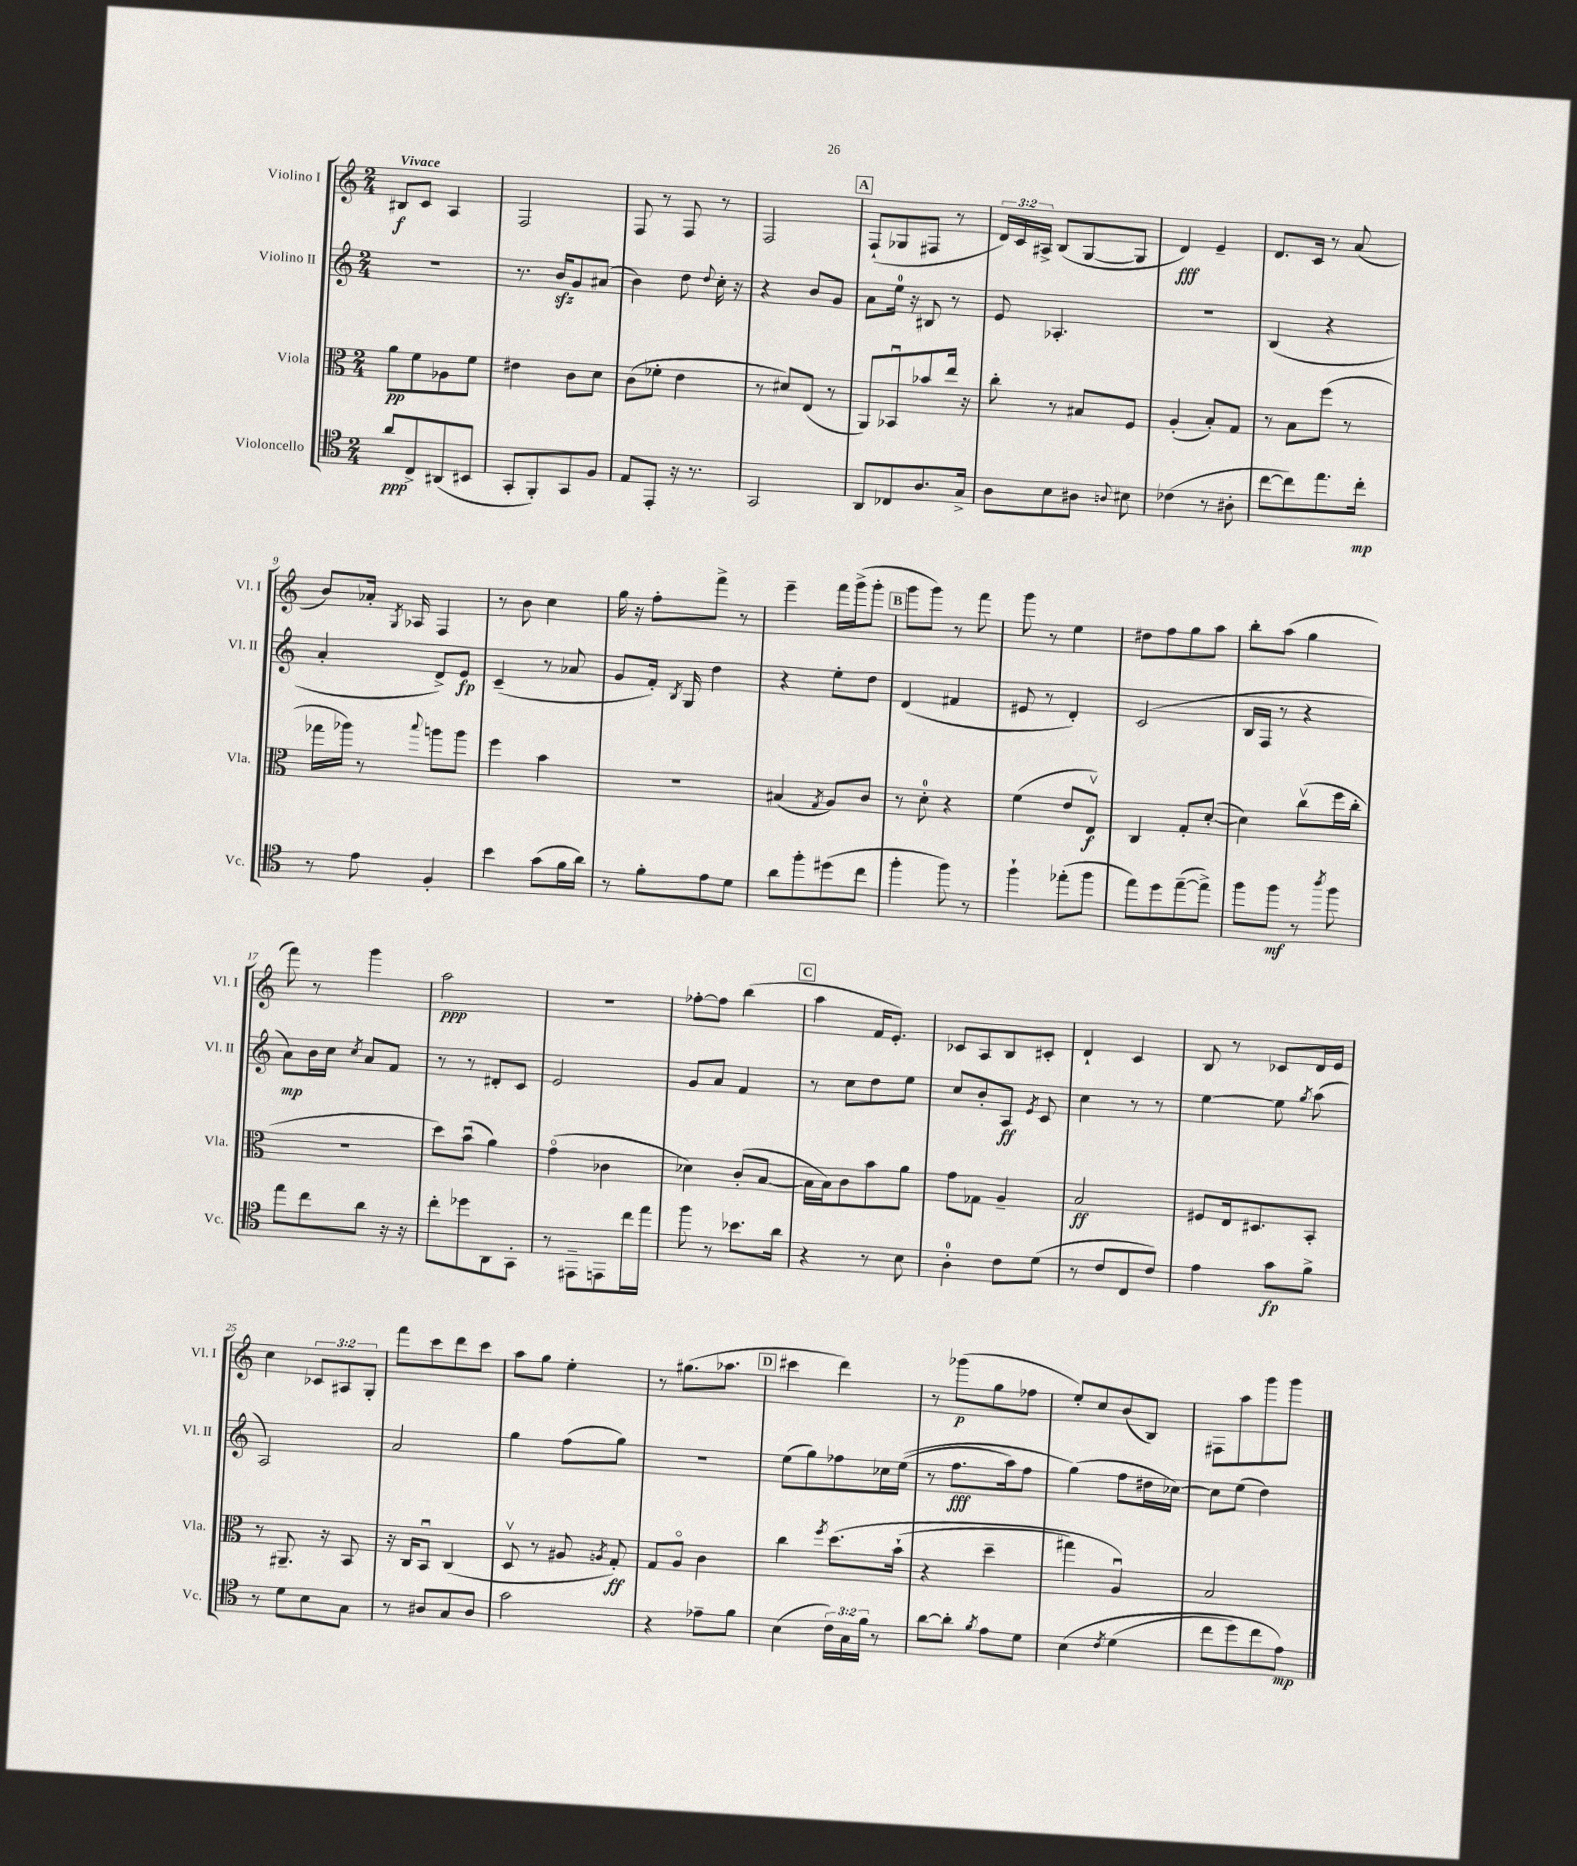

**kern	**kern	**kern	**kern
*staff4	*staff3	*staff2	*staff1
*clefC4	*clefC3	*clefG2	*clefG2
*k[]	*k[]	*k[]	*k[]
*M2/4	*M2/4	*M2/4	*M2/4
8a	8a	2r	8B#
8C^	8f	.	8c
(8AA#	8A-	.	4A
8BB#	8f	.	.
=	=	=	=
8GG'	4e#	8.r	2F
8FF')	.	.	.
.	.	16b	.
8GG	8c	8g	.
8F	8d	(8a#	.
=	=	=	=
8E	(8c	4b)	8F
8EE'	8f-'	.	8r
16r	4e	8dd	8F
8.r	.	.	.
.	.	8qqdd	.
.	.	16cc'	8r
.	.	16r	.
=	=	=	=
2GG	8r	4r	2F
.	8d#)	.	.
.	(8E	8b	.
.	8r	8g	.
=	=	=	=
8AA	8AA)	8a	(8F`
8C-	8BB-u	16ee	8G-
.	.	16r	.
8.A	8b-	8B#	8F#
.	16ee	8r	8r
16G^	16r	.	.
=	=	=	=
8A	8cc'	8e	24d)
.	.	.	24c
.	.	.	24A#^
8B	8r	4.A-'	(8B
8A#	8B#	.	[8G
8qqA	.	.	.
8B#	8F	.	8G]
=	=	=	=
(4c-	(4A'	2r	4d)
8r	8B')	.	4e~
8A#'	8G	.	.
=	=	=	=
[8cc	8r	(4B	8.d
8cc])	8B	.	.
.	.	.	16c
8.ee	(8ff	4r	8r
.	8r	.	(8a
16cc'	.	.	.
=	=	=	=
8r	16gg-	4a'	8b)
.	16aa-)	.	.
8e	8r	.	16a-'
.	.	.	8qG
.	.	.	16A-
.	8qqbb	.	.
4F'	8aa	8d^)	4F
.	8aa	8e	.
=	=	=	=
4b	4ff	(4c~	8r
.	.	.	8b
(8g	4b	8r	4cc
16f	.	8a-	.
16a)	.	.	.
=	=	=	=
8r	2r	8g	16gg
.	.	.	16r
8f'	.	16f')	8ff'
.	.	8qB	.
.	.	16G	.
8e	.	4dd	8fff^
8d	.	.	8r
=	=	=	=
8a	(4B#	4r	4eee~
8ff'	.	.	.
.	8qG	.	.
(8dd#	8A)	8ee'	16fff
.	.	.	(16ggg^
8cc	8c	8dd	8ggg'
=	=	=	=
4ff'	8r	(4d	8ggg
.	8d'	.	8ggg)
8ff)	4r	4f#	8r
8r	.	.	8fff
=	=	=	=
4ff`	(4f	8e#	8ggg
.	.	8r	8r
(8ee-'	8e	4d')	4ee
8ff	8Ev)	.	.
=	=	=	=
8ee)	4C	(2c	8dd#
8dd	.	.	8ff
([8ee~	8G'	.	8gg
8ee^])	([8d'	.	8aa
=	=	=	=
8ff	4d])	16B	8bb'
.	.	16F	.
8ff	.	8r	(8aa
8r	(8ccv	4r	4gg
8qaa	.	.	.
8ff	16ff	.	.
.	16cc'	.	.
=	=	=	=
8ee	2r	8a)	8fff)
8cc	.	16b	8r
.	.	16cc	.
.	.	8qcc	.
8a	.	8a	4ggg
16r	.	8f	.
16r	.	.	.
=	=	=	=
8cc'	8dd)	8r	2aa
8dd-	(8bu	8r	.
8AA	4a)	8d#'	.
8GG'	.	8c	.
=	=	=	=
8r	(4go	2e	2r
8EE#~	.	.	.
8EE	4c-	.	.
16cc	.	.	.
16ee	.	.	.
=	=	=	=
8ff	4d-)	8g	[8ff-'
8r	.	8a	8ff-]
8.b-	(8c'	4f	(4bb
.	[8B	.	.
16a	.	.	.
=	=	=	=
4r	16B]	8r	4aa
.	16B)	.	.
.	8c	8cc	.
8r	8b	8dd	16f
.	.	.	8.e')
8B	8a	8ee	.
=	=	=	=
4A'	8g	8cc	8c-
.	8G-	8b'	8A
8c	4A~	8A	8B
.	.	8qe	.
(8d	.	8c	8c#'
=	=	=	=
8r	2B	4cc	4d`
8c	.	.	.
8C	.	8r	4c
8c)	.	8r	.
=	=	=	=
4e	8F#	[4ee	8B
.	16E	.	8r
.	8.D#	.	.
8g	.	8ee]	8c-
.	.	8qgg	.
8f^	8BB'	(8aa	16d
.	.	.	16e
=	=	=	=
8r	8r	2A)	4cc
8d	8.AA#~	.	.
8B	.	.	12c-
.	16r	.	.
.	.	.	12A#
8G	8BB	.	.
.	.	.	12G'
=	=	=	=
8r	16r	2a	8fff
.	16C	.	.
8A#	8BBu	.	8ccc
8G	(4C	.	8ddd
8A#	.	.	8ccc
=	=	=	=
2g	8Dv	4gg	8aa
.	8r	.	8gg
.	8A#	(8ff	4ee'
.	8qA	.	.
.	8G')	8gg)	.
=	=	=	=
4r	8G	2r	8r
.	8Ao	.	(8.gg#
8e-~	4c	.	.
.	.	.	8.aa-
8f	.	.	.
=	=	=	=
(4B	4cc	(8ee	4ccc#
.	.	8gg)	.
.	8qff	.	.
24c)	&(8.dd	8ff-	4ddd)
24G	.	.	.
24f	.	.	.
8r	.	16cc-	.
.	(16b`	&((16ee	.
=	=	=	=
[8a	4r	8r	8r
8a']	.	8.ff	(8ggg-
8qf	.	.	.
8e	4dd~	.	8gg
.	.	16aa)	.
8d	.	8ff	8ff-
=	=	=	=
&(4B	4gg#)	(4gg&)	8ee')
.	.	.	8cc
8qc	.	.	.
(4d	4Au&)	8ff	(8b
.	.	16dd#	8B)
.	.	[16cc-)	.
=	=	=	=
8cc	2B	8cc-]	8F#
8dd)	.	(8ee	8aa
8cc	.	4dd)	8ggg
8e&)	.	.	8ggg
==	==	==	==
*-	*-	*-	*-
